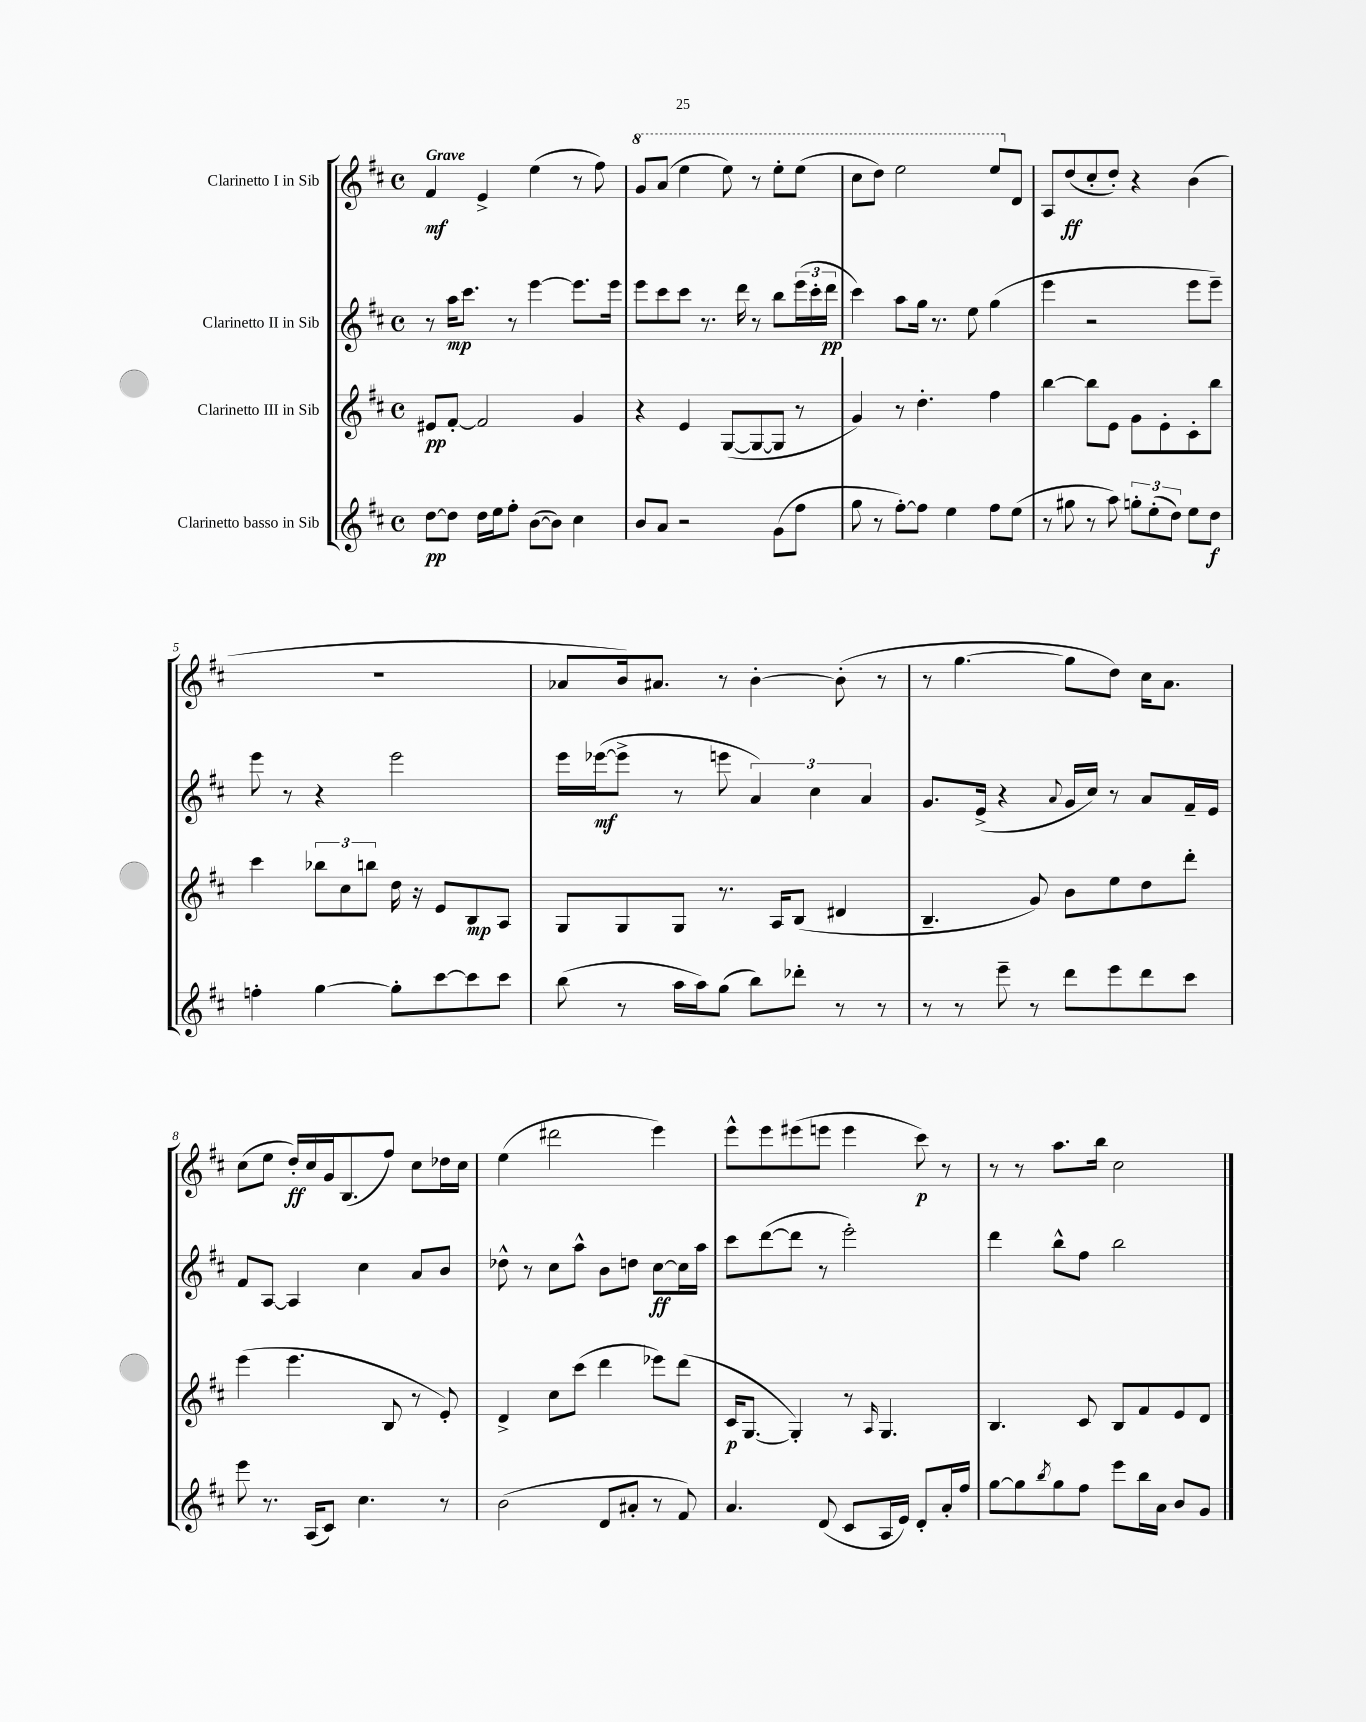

**kern	**kern	**kern	**kern
*staff4	*staff3	*staff2	*staff1
*clefG2	*clefG2	*clefG2	*clefG2
*k[f#c#]	*k[f#c#]	*k[f#c#]	*k[f#c#]
*M4/4	*M4/4	*M4/4	*M4/4
*met(c)	*met(c)	*met(c)	*met(c)
[8dd	8e#	8r	4f#
8dd]	[8f#'	16aa	.
.	.	8.ccc#	.
16dd	2f#]	.	4e^
16ee	.	.	.
8ff#'	.	8r	.
([8b	.	[4eee	(4ee
8b])	.	.	.
4cc#	4g	8.eee]	8r
.	.	.	8ff#)
.	.	16eee	.
=	=	=	=
8b	4r	8eee	8gg
8a	.	8ccc#	(8aa
2r	4e	8ccc#	4eee
.	.	8.r	.
.	([8G	.	8eee)
.	.	16ddd	.
.	8G_	8r	8r
(8g	8G]	8bb	8eee'
8ff#	8r	(24eee	(8eee
.	.	24ccc#'	.
.	.	24ddd	.
=	=	=	=
8gg	4g)	4ccc#)	8ccc#
8r	.	.	8ddd)
[8ff#')	8r	8aa	2eee
8ff#]	4.dd'	16gg	.
.	.	8.r	.
4ee	.	.	.
.	.	8ee	.
8ff#	4ff#	(4gg	8eee
(8ee	.	.	8d
=	=	=	=
8r	[4bb	4eee	8A
8gg#	.	.	(8dd
8r	8bb]	2r	8cc#'
8aa)	8e	.	8dd')
12gg'	8g	.	4r
(12ee'	.	.	.
.	8e'	.	.
12dd)	.	.	.
8ee	8c#'	8eee	(4b
8dd	8bb	8eee~)	.
=	=	=	=
4ff'	4ccc#	8eee	1r
.	.	8r	.
[4gg	12bb-	4r	.
.	12cc#	.	.
.	12bb	.	.
8gg']	16dd	2eee	.
.	16r	.	.
[8ccc#	8e	.	.
8ccc#]	8B	.	.
8ccc#	8A	.	.
=	=	=	=
(8bb	8G	16eee	8a-
.	.	([16eee-	.
8r	8G	8eee-^]	16b)
.	.	.	8.a#
16aa	8G	8r	.
16aa)	.	.	.
(8gg	8.r	8eee	8r
8bb)	.	6a)	[4b'
.	16A	.	.
8ddd-'	(8B	.	.
.	.	6cc#	.
8r	4d#	.	(8b']
.	.	6a	.
8r	.	.	8r
=	=	=	=
8r	4.B~	8.g	8r
8r	.	.	[4.gg
.	.	(16e^	.
8eee~	.	4r	.
8r	8g)	.	.
.	.	8qqa	.
8ddd	8b	16g	8gg]
.	.	16cc#)	.
8eee	8ee	8r	8dd)
8ddd	8dd	8a	16cc#
.	.	.	8.a
8ccc#	8ddd'	16f#~	.
.	.	16e	.
=	=	=	=
8eee	(4eee	8f#	(8cc#
8.r	.	[8A	8ee
.	4.eee	4A]	16dd')
(16A	.	.	16cc#
8c#)	.	.	16g
.	.	.	(8.B
4.cc#	.	4cc#	.
.	8B	.	8ff#)
.	8r	8a	8cc#
8r	8e')	8b	16dd-
.	.	.	16cc#
=	=	=	=
(2b	4d^	8dd-^^	(4ee
.	.	8r	.
.	8cc#	8cc#	2ddd#
.	(8ccc#	8aa^^	.
8d	4ddd	8b	.
8a#'	.	8dd	.
8r	8eee-)	[8cc#	4eee)
8f#)	(8ddd	16cc#]	.
.	.	16aa	.
=	=	=	=
4.a	16c#	8ccc#	8eee^^
.	[8.G	.	.
.	.	([8ddd	8eee
.	4G'])	8ddd]	(8eee#
(8d	.	8r	8eee
8c#	8r	2eee')	4eee
.	16qqA	.	.
16A	4.G	.	.
16e)	.	.	.
8d'	.	.	8ccc#)
16a'	.	.	8r
16ff#	.	.	.
=	=	=	=
[8gg	4.B	4ddd	8r
8gg]	.	.	8r
8qbb	.	.	.
8gg	.	8bb^^	8.aa
8ff#	8c#	8ff#	.
.	.	.	16bb
8eee	8B	2bb	2cc#
16bb	8f#	.	.
16a	.	.	.
8b	8e	.	.
8g	8d	.	.
==	==	==	==
*-	*-	*-	*-
